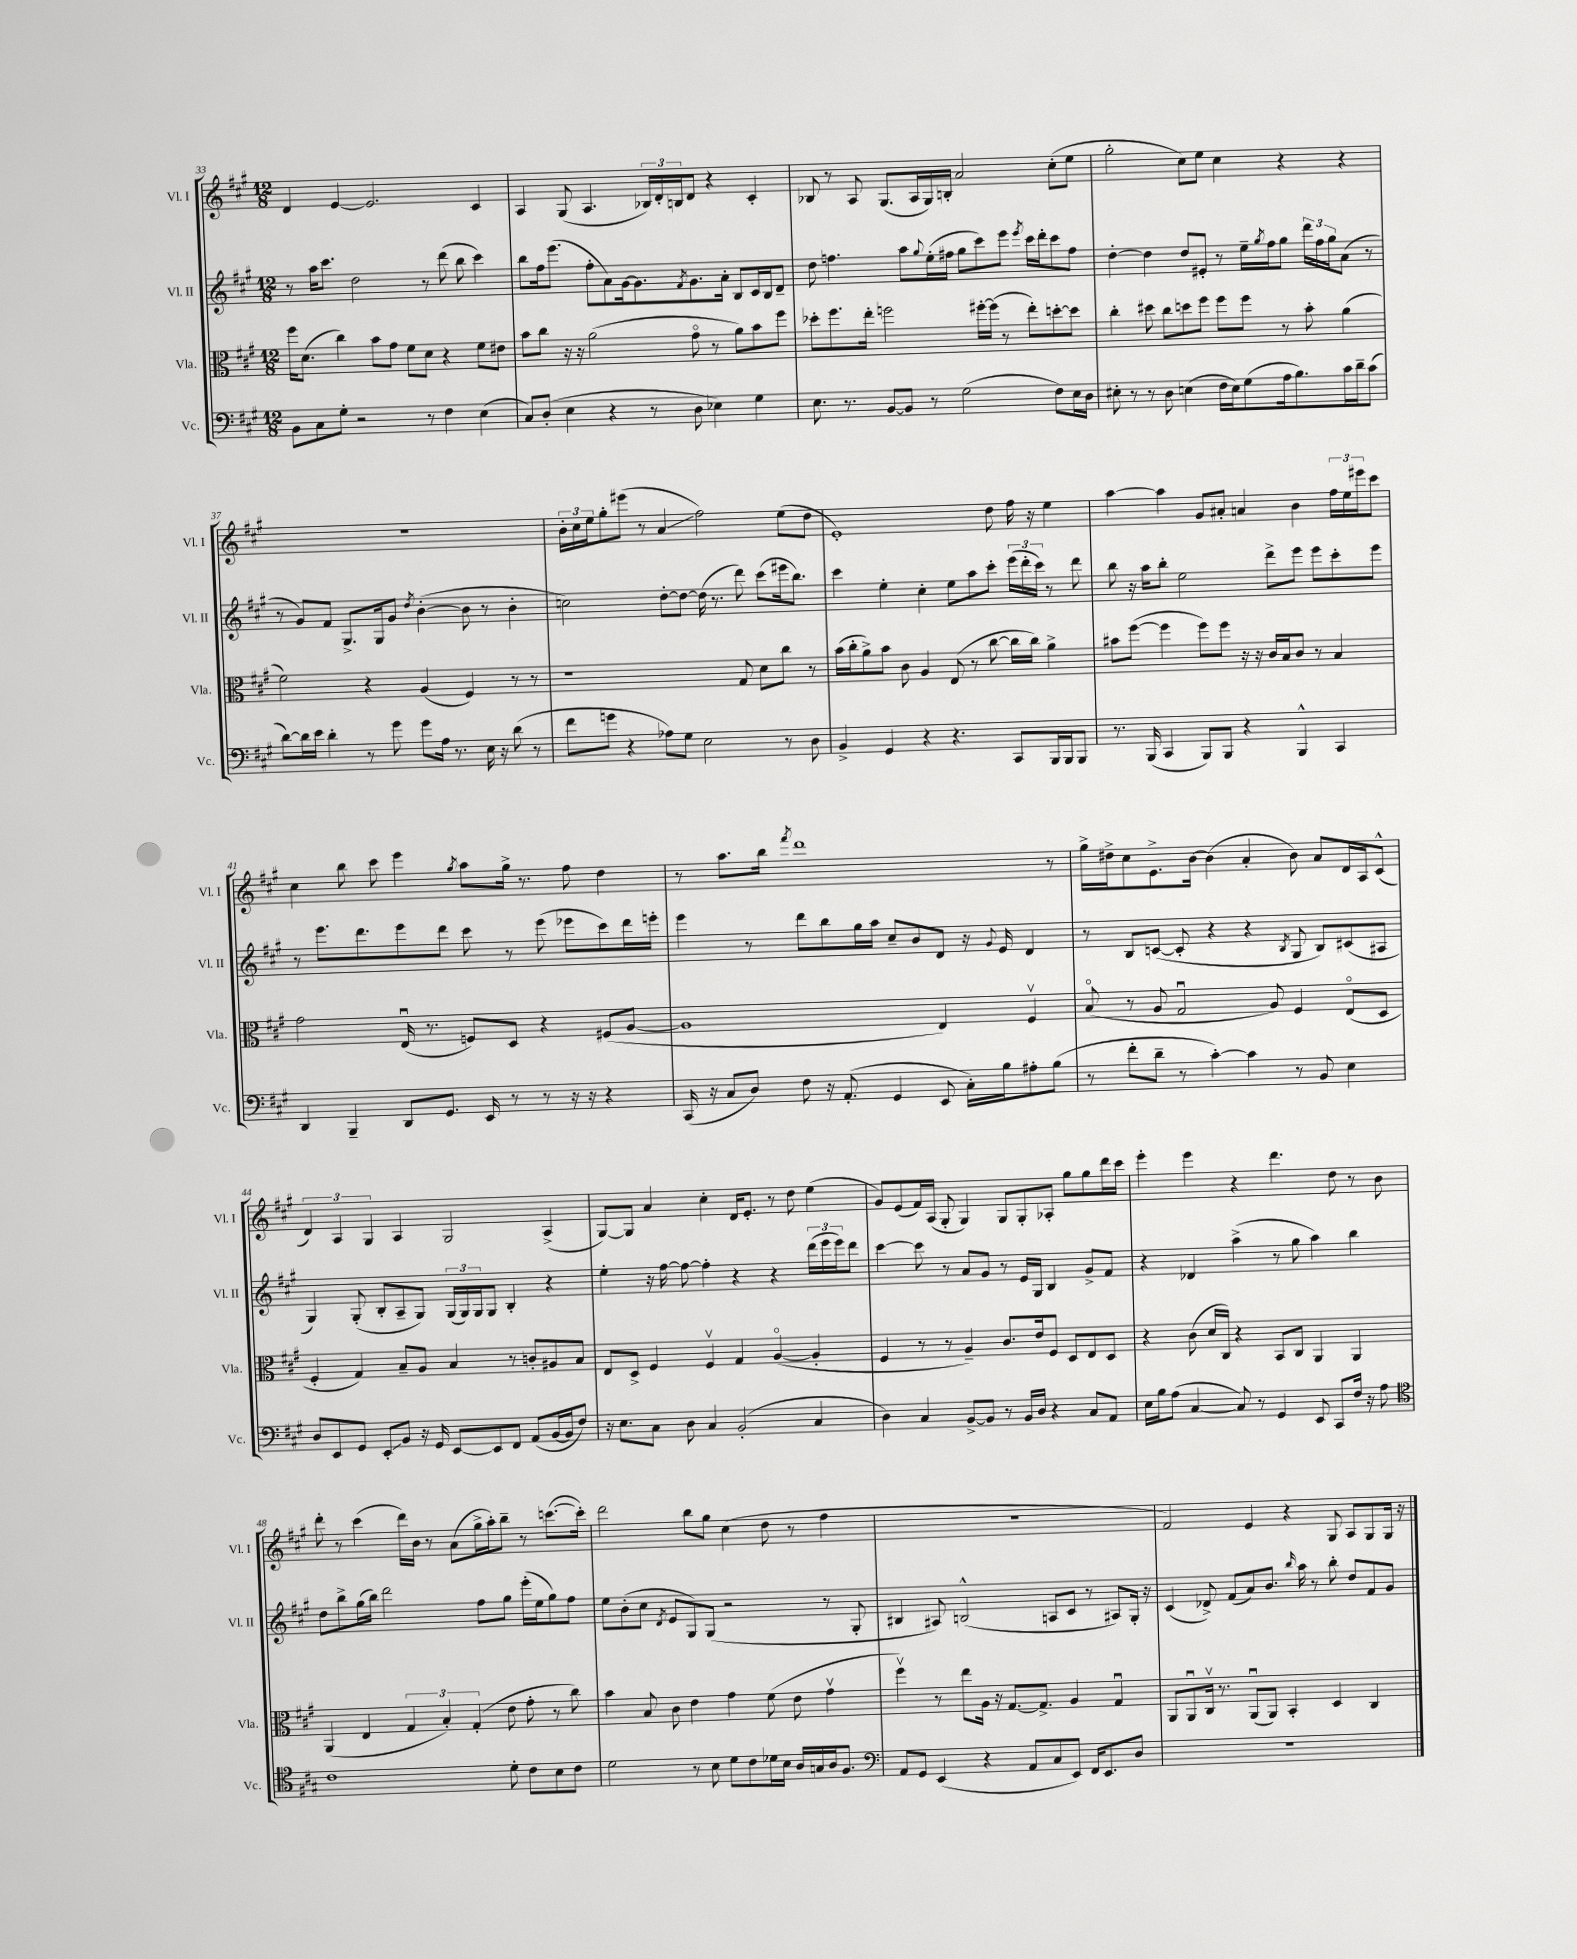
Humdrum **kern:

**kern	**kern	**kern	**kern
*staff4	*staff3	*staff2	*staff1
*clefF4	*clefC3	*clefG2	*clefG2
*k[f#c#g#]	*k[f#c#g#]	*k[f#c#g#]	*k[f#c#g#]
*M12/8	*M12/8	*M12/8	*M12/8
8BB\L	16ff#\LK	8r	4d/
.	(8.d\J	.	.
8C#\	.	16aa\LK	.
.	.	8.ccc#\J	.
8G#'\J	4cc#\)	.	[4e/
2r	.	2dd\	.
.	8b\L	.	2.e/]
.	8g#\J	.	.
.	8f#\L	.	.
8r	8d\J	8r	.
4F#\	4r	(8ddd\	.
.	.	8bb\	.
(4E\	8f#\L	4ccc#\)	4c#/
.	8e#\J	.	.
=	=	=	=
8C#/L)	8b\L	8bb\L	4A/
(8D'/J	8cc#\J	16ff#\k	.
.	.	(8.eee\J	.
4E\	16r	.	(8G#/
.	16r	.	.
.	(2a\	8ff#'\L	4.A/
4r	.	8a\)	.
.	.	[16g#\k	.
.	.	8.g#\]	.
8r	.	.	24B-/LL)
.	.	.	24d'/
.	.	.	24B/J
.	.	8qf#/	.
8D\	8g#o\	8.g#\	8d/J
4E-\)	8r	.	4r
.	.	16a'\Jk	.
.	8a\L)	8B/L	.
4G#\	8b\	16c#/L	4c#'/
.	.	16B/J	.
.	8ff#\J	8d~/J	.
=	=	=	=
8.E\	8dd-'\L	8dd\	8B-/
.	8.ff#\	4.ff\	8r
8.r	.	.	.
.	.	.	8A/
.	16ee'\Jk	.	.
[8BB/L	2ff\	.	(8.G#/L
8BB/]J	.	8aa\L	.
.	.	.	16A/L
.	.	8qqgg#/	.
8r	.	(16ee'\L	16G#/)
.	.	16ff#\JJ	16B'/JJ
(2G#\	.	8gg#\L	2a/
.	[16ff#'\LL	8ccc#\)	.
.	(16ff#\]JJ	.	.
.	8r	8eee\J	.
.	.	8qeee/	.
.	8ee'\L)	16ccc#\LL	.
.	.	16ddd'\J	.
8F#\L)	[8dd'\	8ccc#\	(8cc#'\L
16E\L	8dd\]J	8ff#\J	8ee\J
16D\JJ	.	.	.
=	=	=	=
8E#'\	4cc#'\	[4dd'\	2gg#'\
8r	.	.	.
8r	8dd#\	4dd\]	.
8D\	8cc#\L	.	.
(4E\	8dd\	8dd/L	8cc#\L)
.	8ff#\J	8e#'/J	8ee\J
16F#\LL	8ff#\L	8r	4cc#\
16E\J)	.	.	.
(8G#\	8ff#\J	16ee~\LL	.
.	.	8qgg#/	.
.	.	16ff#\J	.
16A\k	8r	8gg#\J	4r
8.B\)	.	.	.
.	8b'\	24ddd\LL	.
.	.	24ff#\	.
.	.	24gg#\J	.
16c#\L	(4a\	(8a\J	4r
16d~\J	.	.	.
(8c#\J	.	8r	.
=	=	=	=
[8d\L)	2f#\)	8r	1.r
16d\]L	.	8g#/L)	.
16e\JJ	.	.	.
4d'\	.	8f#/J	.
.	.	8.G#^/L	.
8r	4r	.	.
.	.	16G#/k	.
8g#\	.	8g#/J	.
.	.	8qdd/	.
8g#\L	(4A/	([4b'\	.
16A\Jk	.	.	.
8.r	.	.	.
.	4F#/)	8b\]	.
16E\	.	8r	.
16r	.	.	.
(8d\	8r	4b'\	.
8r	8r	.	.
=	=	=	=
8f#\L	1r	2cc\)	24b'\LL
.	.	.	24cc#\
.	.	.	24ee\J
8g\J	.	.	8gg#'\
4r	.	.	(8eee#\J
.	.	.	8r
8A-\L)	.	[8dd'\L	4a/
8G#\J	.	8dd\_J	.
2E\	.	(16dd\]	2ff#\)
.	.	8.r	.
.	8G#/	8ddd\)	.
.	8d\L	(8ccc#\L	.
8r	8cc#\J	16eee#\k	(8ee\L
.	.	8.bb\J)	.
8D\	8r	.	8dd\J
=	=	=	=
4BB^/	(16b\LL	4ccc#\	1e')
.	16cc#'\J	.	.
.	8a^\)	.	.
4GG#/	8b\J	4ee'\	.
.	8c#\	.	.
4r	4A/	4cc#'\	.
4.r	(8E/	8ee\L	.
.	8r	8aa\	.
.	[8cc#\	8ccc#'\J	8dd\
8CC#/L	16cc#\]LL	(24eee\LL	16ff#\
.	.	24ddd'\	.
.	16cc#\JJ)	.	16r
.	.	24ccc#\JJ)	.
16BBB/L	4a^\	8r	4ee\
16BBB/J	.	.	.
8BBB/J	.	8ddd\	.
=	=	=	=
8.r	8b#\L	8bb\	[4aa\
.	([8ff#\J	16r	.
(16BBB/	.	16aa\LK	.
4CC#/	4ff#\]	8bb'\J	4aa\]
.	.	2ee\	.
8BBB/L)	8ff#\L)	.	8g#/L
8BBB/J	8ff#\J	.	8a#'/J
4r	16r	.	4a/
.	16r	.	.
.	16c#/LL	8ddd^\L	.
.	16B/J	.	.
4BBB^^/	8c#/J	8eee\J	4b\
.	8r	8eee\L	.
4CC#/	4B/	8ccc#'\	24ff#\LL
.	.	.	24ee\
.	.	.	24eee#\J
.	.	8eee\J	8ccc#\J
=	=	=	=
4DD/	2g#\	8r	4cc#\
.	.	8.eee\L	.
4BBB~/	.	.	8bb\
.	.	8.ddd\	.
.	.	.	8ccc#\
8DD/L	(16Eu/	8eee\	4eee\
.	8.r	.	.
8.GG#/J	.	8ddd\J	.
.	.	.	8qgg#/
.	8F/L)	8ccc#\	8aa\L
16EE/	.	.	.
8r	8D/J	8r	16gg#^\Jk
.	.	.	8.r
8r	4r	(8eee\	.
16r	.	8eee-\L	8ff#\
16r	.	.	.
4r	(8F#/L	8ccc#\)	4dd\
.	[8A/J	16ddd\L	.
.	.	16eee'\JJ	.
=	=	=	=
(16CC#/	1A]	4eee\	8r
16r	.	.	.
8C#/L	.	.	8.aa\L
8D/J)	.	8r	.
.	.	.	16bb\Jk
.	.	.	8qfff#/
8F#\	.	8ddd\L	1ddd
16r	.	8bb\	.
(8.AA'/	.	.	.
.	.	16gg#\L	.
.	.	16aa\JJ	.
4GG#/	.	8cc#~/L	.
.	.	8b/	.
8EE/	4E/)	8d/J	.
16C#'\LL)	.	16r	.
.	.	8qqg#/	.
16B\J	.	16e/	.
8A#'\	4F#v/	4d/	.
(8B\J	.	.	8r
=	=	=	=
8r	(8Bo/	8r	16gg#^\LL
.	.	.	16dd#^\J
8f#'\L	8r	8B/L	8cc#\
8d~\J	8A/	([8c/J	8.e^\
8r	2G#u/	8c'/]	.
.	.	.	[16b\Jk
[4c#'\)	.	4r	(4b\]
4c#\]	.	4r	4a'/
.	8A/)	.	.
.	.	8qB/	.
8r	4F#/	8G#/	8b\)
8BB/	.	8B/L)	8a/L
4E\	(8Eo/L	(8c#/	16d/L
.	.	.	16A/J
.	8D/J	8A#/J	(8c#^^/J
=	=	=	=
8D/L	4F#'/	4G#/)	6d/)
8EE/	.	.	.
.	.	.	6A/
8GG#/J	4G#/)	(8G#'/	.
.	.	.	6G#/
8EE'/L	.	8B'/L	.
8BB/J	8B~/L	8A~/	4A/
16r	8A/J	8G#/J)	.
16GG#/	.	.	.
[8EE/L	4B/	(24G#/LL	2G#/
.	.	24G#/)	.
.	.	24G#/J	.
8EE/]	.	8G#/J	.
8FF#/J	8r	4B'/	.
(8AA/L	8c'/L	.	.
[16BB/L	8A#/	4r	(4A^/
16BB/]J	.	.	.
8F#/J)	8B/J	.	.
=	=	=	=
16r	8E/L	4ee'\	[8G#/L)
8.E\L	.	.	.
.	8D^/J	.	8G#/]J
8C#\J	4F#/	16r	4a/
.	.	[16ff#\	.
8D\	.	8ff#\_	.
4C#/	4F#v/	4ff#'\]	4cc#'\
(2BB'/	4G#/	4r	16d/LK
.	.	.	8.e'/J
.	([4Ao/	4r	8r
.	.	.	8dd\
4C#/	4A'/]	(24ddd\LL	(4ee\
.	.	24eee\	.
.	.	24eee\J)	.
.	.	8ddd\J	.
=	=	=	=
4D\)	4F#/	[4ccc#\	8g#/L)
.	.	.	(8e/
4C#/	8r	8ccc#\]	16f#/L)
.	.	.	(16A/JJ
.	8r	8r	8G#'/
[8BB^/L	4A~/)	8a/L	4G#/)
8BB/]J	.	8g#/J	.
8r	8.c#/L	8r	8G#/L
16BB/LL	.	16e/LL	8G#'/
16D/JJ	16e/k	16G#/JJ	.
4r	8F#/J	4B/	8A-'/J
.	8D/L	.	8gg#\L
8C#/L	8E/	8g#^/L	8gg#\
8AA/J	8D/J	8f#/J	16ddd\L
.	.	.	16ccc#\JJ
=	=	=	=
16E\LL	4r	4r	4eee'\
16B\J	.	.	.
(8A\J	.	.	.
[4C#/	(8c#\	4d-/	4eee\
.	16d/LL	.	.
.	16C#/JJ)	.	.
8C#/])	4r	(4aa^\	4r
8r	.	.	.
4GG#/	8BB/L	8r	4.ddd\
.	8C#/J	8gg#\	.
8EE/	4AA/	4aa\)	.
8CC#/L	.	.	8dd\
16F#/Jk	4AA/	4bb\	8r
16r	.	.	.
8A\	.	.	8b\
=	=	=	=
*clefC4	*	*	*
1c#	(4AA/	8dd\L	8ddd'\
.	.	8bb^\	8r
.	4E/	(16gg#\L	(4ccc#\
.	.	16bb\JJ)	.
.	.	2ddd\	.
.	6G#/	.	16ddd\LL)
.	.	.	16b\JJ
.	.	.	8r
.	6B'/)	.	.
.	.	.	(8a\L
.	(6G#'/	.	.
.	.	8ff#\L	16gg#^\L
.	.	.	16aa'\J)
8d'\	8e\	8gg#\J	8bb~\J
8c#\L	8g#'\	(16eee'\LL	8r
.	.	16ee\J	.
8B\	8r	8gg#\)	([8.ccc\L
8c#\J	8cc#\)	8ff#\J	.
.	.	.	16ccc'\]Jk)
=	=	=	=
2d\	4b\	8ee\L	2ddd\
.	.	(8b'\	.
.	8B/	8cc#\J	.
.	.	8qd/	.
.	8c#\	8e/L	.
8r	4e\	8G#/)	8bb\L
8B\	.	(8G#/J	8gg#\J
8d\L	4g#\	2r	(4cc#\
8c#\	.	.	.
16d-\L	(8f#\	.	8dd\
16B\JJ	.	.	.
16A/LL	8e\	.	8r
16G/	.	.	.
16A/J	4g#v\	8r	4ff#\
8.F#/J	.	.	.
.	.	8G#'/	.
=	=	=	=
*clefF4	*	*	*
8AA/L	4ff#v\)	4B#/	1.r
8GG#/J	.	.	.
(4EE/	8r	8A#/)	.
.	8ee\L	(2B^^/	.
4r	16A\Jk	.	.
.	16r	.	.
.	[8.G#/L	.	.
8AA/L	.	.	.
.	8.G#^/]J	.	.
8C#/	.	8A/L	.
8EE/J)	4A/	8c#/J	.
16FF#/LK	.	8r	.
8.EE/	.	.	.
.	4G#u/	8A#/L)	.
8D/J	.	16G#'/Jk	.
.	.	16r	.
=	=	=	=
1.r	8AA/L	(4c#/	2f#/)
.	8AAu/	.	.
.	16C#v/Jk	8d-^/)	.
.	8.r	.	.
.	.	(8f#/L	.
.	(8AAu/L	8a/)	4e/
.	8AA/J)	8.b/J	.
.	4BB'/	.	4r
.	.	16qqbb/	.
.	.	16aa\	.
.	.	8r	.
.	4D/	8bb'\	8G#/
.	.	8dd/L	8A/L
.	4C#/	8f#/	8G#/
.	.	8g#/J	16G#/Jk
.	.	.	16r
==	==	==	==
*-	*-	*-	*-
